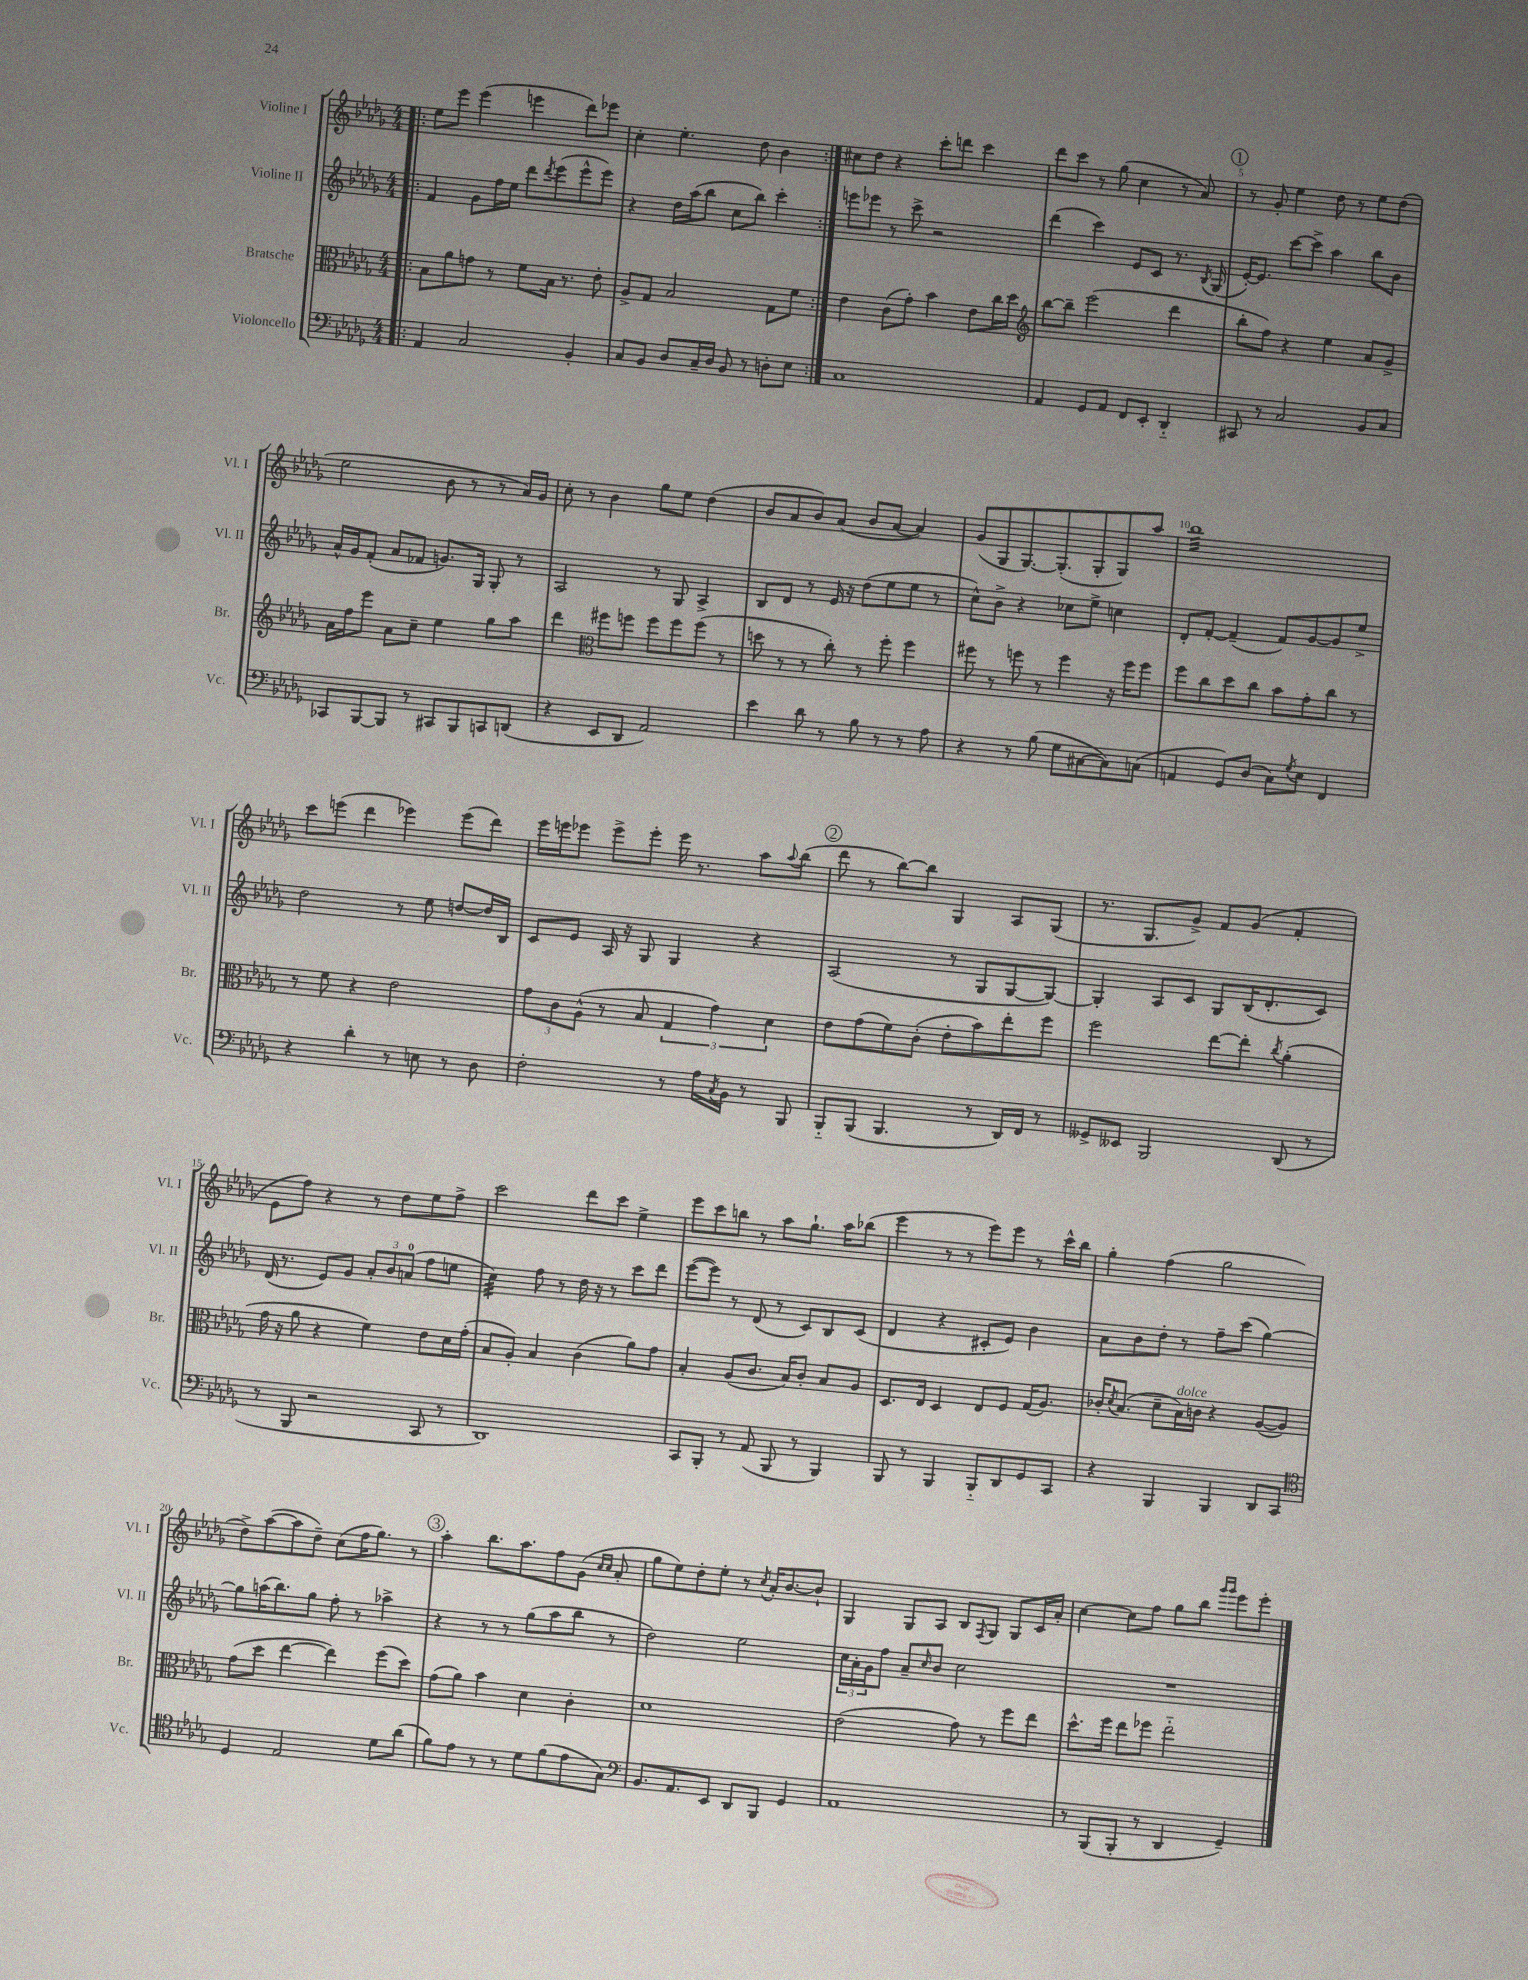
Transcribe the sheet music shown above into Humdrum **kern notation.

**kern	**kern	**kern	**kern
*staff4	*staff3	*staff2	*staff1
*clefF4	*clefC3	*clefG2	*clefG2
*k[b-e-a-d-g-]	*k[b-e-a-d-g-]	*k[b-e-a-d-g-]	*k[b-e-a-d-g-]
*M4/4	*M4/4	*M4/4	*M4/4
=!|:	=!|:	=!|:	=!|:
4AA-/	8B-\L	4f/	8ee-\L
.	8a-\	.	8eee-\J
2C/	8g\J	8g-\L	(4eee-\
.	8r	16ff\L	.
.	.	16ee-\JJ	.
.	8f\L	8ddd-\L	4eee\
.	.	8qddd-/	.
.	16B-\Jk	(8eee-\	.
.	8.r	.	.
4BB-'/	.	8eee-^^\	8ddd-\L)
.	8e-'\	8eee-\J)	8eee-\J
=	=	=	=
8C/L	8A-^/L	4r	4cc'\
8BB-/J	8G-/J	.	.
8D-/L	2B-/	16dd-\LL	4.ee-'\
.	.	(16aa-\J	.
16C~/L	.	8bb-\J	.
16D-/JJ	.	.	.
8BB-/	.	8cc\L	.
8r	.	8bb-\J)	8dd-\
8D'\L	8G-\L	4ccc'\	4b-\
8E-\J	8f\J	.	.
=:|!	=:|!	=:|!	=:|!
1C	4e-\	8eee\L	8cc#\L
.	.	8eee-\J	8dd-\J
.	(8c\L	8r	4r
.	8g-'\J)	8ccc^\	.
.	4b-\	2r	8ccc'\L
.	.	.	8ddd\J
.	8e-\L	.	4ccc\
.	16cc\L	.	.
.	16dd-\JJ	.	.
=	=	=	=
*	*clefG2	*	*
4AA-/	[8bb-\L	(4ddd-\	8ddd-\L
.	8bb-~\]J	.	8ccc\J
8GG-/L	(2eee-\	4ccc\)	8r
8AA-/J	.	.	(8gg-\
8FF/L	.	8e-/L	4cc\
8EE-'/J	.	8c/J	.
4DD-'~/	4ddd-\	8.r	8r
.	.	.	8a-/)
.	.	8qB-/	.
.	.	(16G-/	.
=	=	=	=
8CC#/	8bb-'\L	[16e-'/LK)	8r
.	.	8.e-/]J	.
8r	8ff\J)	.	8g-'/
2C/	4r	[8ccc\L	4ee-\
.	.	8ccc^\]J	.
.	4ee-\	4aa-\	8dd-\
.	.	.	8r
8BB-/L	8a-/L	8bb-\L	8ee-\L
8C/J	8g-^/J	8b-\J	(8dd-\J
=	=	=	=
8CC-/L	16a-\LL	16a-^^/LL	2ee-\
.	16ff\J	16g-/J	.
[8BBB-/	8eee-\J	(8f'/J	.
8BBB-/]J	8a-\L	8a-/L	.
8r	8cc~\J	8f-/J	.
8CC#/L	4ee-\	8.g/L)	8b-\
8BBB-/	.	.	8r
.	.	16G-/Jk	.
8CC/	8gg-\L	8G-'/	8r
(8DD/J	8aa-\J	8r	16a-/LL)
.	.	.	16g-/JJ
=	=	=	=
4r	4ddd-\	2A-/	8cc'\
.	.	.	8r
*	*clefC3	*	*
8EE-/L	8ff#\L	.	4b-\
8DD-/J	8ff\J	.	.
2AA-/)	8ff\L	8r	8gg-\L
.	8ff\	8G-/	8ee-\J
.	(8ff\J	4A-^/	(4dd-\
.	8r	.	.
=	=	=	=
4e-\	8dd\	8B-/L	8b-/L
.	8r	8d-/J	8a-/
8d-\	8r	8r	8b-/)
8r	8cc'\)	16e-/	(8a-/J
.	.	16r	.
8B-\	8r	(8dd-\L	8b-/L
8r	8ff'\	8ee-\	[8a-/J
8r	4ff\	8ee-\J	4a-/])
8A-\	.	8r	.
=	=	=	=
4r	8ff#\	8cc^^\L)	(8g-/L
.	8r	8b-^\J	8G-/
8r	8ff\	4r	[8.G-/)
(8B-\	8r	.	.
.	.	.	(8.G-'/]
8G-\L	4ff\	8cc-\L	.
[8C#\	.	8ee-^\J	8G-'/
8C#\])	16r	4cc\	8G-/)
.	16ff\LK	.	.
(8C\J	8ff\J	.	8aa-/J
=	=	=	=
4AA/	8ff\L	8d-'/L	1bb-
.	8cc\	[8f'/J	.
8GG-/L)	8dd-\	(4f~/]	.
(8D-/J	8cc\J	.	.
8C\L)	8b-\L	8f/L)	.
8qG-/	.	.	.
8E-\J	8g-'\	[8g-/	.
4FF/	8cc\J	8g-/]	.
.	8r	8ee-^/J	.
=	=	=	=
4r	8r	2dd-\	8ccc\L
.	8f\	.	(8eee\J
4d-'\	4r	.	4ddd-\
8r	2e-\	8r	4eee-\)
8E\	.	8ee-\	.
8r	.	[8dd/L	(8eee-\L
8D-\	.	16dd/]L	8ddd-\J)
.	.	16B-/JJ	.
=	=	=	=
2F'\	12g-\L	8c/L	16eee-\LL
.	.	.	16eee\J
.	12c\	.	.
.	.	8e-/J	8eee-\J
.	(12A-^^\J	.	.
.	8r	16A-/	8eee-^\L
.	.	16r	.
.	8B-/	8G-/	8eee-'\J
8r	6G-/	4G-/	16eee-\
.	.	.	8.r
16A-\LL	.	.	.
.	6g-\)	.	.
8qC/	.	.	.
16BB-\JJ	.	.	.
8r	.	4r	8aa-\L
.	6d-\	.	.
.	.	.	8qqaa-/
8BBB-/	.	.	(8bb-\J
=	=	=	=
8BBB-'~/L	8e-\L	(2A-/	8ddd-\
(8BBB-/J	(8g-\	.	8r
4.BBB-/	8f\)	.	[8bb-\L)
.	(8c'\J	.	8bb-\]J
.	8e-'\L	8r	4G-/
8r	8b-\)	8G-/L	.
16DD-/LL)	8ee-'\	[8G-/	8A-/L
16FF/JJ	.	.	.
8r	8ff\J	8G-/_J)	(8G-/J
=	=	=	=
8GG--^/L	2ff\	4G-'/]	8.r
8EE--/J	.	.	.
.	.	.	8.G-/L
2BBB-/	.	8A-/L	.
.	.	8c/J	8g-^/J)
.	[8ee-\L	8G-/L	8f/L
.	8ee-'\]J	(16B-/K	(8g-/J
.	.	8.d-'/	.
.	8qcc/	.	.
(8DD-/	(4a-'\	.	4f'/
8r	.	8c/J)	.
=	=	=	=
8r	16g-\	(16d-/	8e-\L
.	16r	8.r	.
8BBB-/	8a-\	.	8ff\J)
2r	4r	8e-/L)	4r
.	.	8g-/J	.
.	4f\)	12a-'/L	8r
.	.	12b-/	.
.	.	.	8dd-\L
.	.	(12a/J	.
8CC/	8e-\L	8ff\L	8ee-\
8r	16d-\L	8ee\J	8ff^\J
.	(16g-'\JJ	.	.
=	=	=	=
1DD-)	8B-/L	4cc\)	2ccc\
.	8A-'/J)	.	.
.	4B-/	8ff\	.
.	.	8r	.
.	(4c\	16dd-\	8ddd-\L
.	.	16r	.
.	.	8r	8ccc\J
.	8a-\L)	8ccc\L	4ee-^\
.	8g-\J	8ddd-\J	.
=	=	=	=
8CC/L	4B-'/	([8eee-\L	8eee-\L
8BBB-'/J	.	8eee-\]J)	8ccc\
8r	(8A-/L	8r	8bb\J
(8AA-/	8.c/J	(8d-/	8r
8BBB-/	.	8r	8aa-\L
.	16B-/LK)	.	.
8r	8c'/J	8c/L)	8.gg-`\J
4BBB-/)	8B-/L	8B-/	.
.	.	.	16aa-\LK
.	8A-/J	(8c/J	(8bb-\J
=	=	=	=
8BBB-/	8.D-/L	4d-/	4eee-\
8r	.	.	.
.	16E-/Jk	.	.
4BBB-/	4D-/	4r	8r
.	.	.	8r
8BBB-'~/L	8E-/L	8c#'/L	8eee-\L)
8DD-/	8F/J	8e-/J)	8eee-\J
8GG-/	(16G-/LK	4b-\	8r
.	8.A-/J)	.	.
8CC/J	.	.	16ccc^^\LL
.	.	.	16bb-\JJ
=	=	=	=
4r	16c-'/LK	8a-\L	4gg-'\
.	8qd-/	.	.
.	(8.B-/J	.	.
.	.	8b-\	.
4BBB-/	8d-~\L	8dd-'\J	(4ff\
.	16B-\L)	8r	.
.	16c\JJ	.	.
4BBB-/	4r	8ff~\L	2gg-\
.	.	(8ccc\J	.
8DD-/L	([8A-/L	[4gg-\)	.
8CC/J	8A-/]J)	.	.
=	=	=	=
*clefC4	*	*	*
4D-/	(8g-\L	8gg-\]L	8dd-^\L)
.	8dd-\J	(16aa\K	([8aa-\
.	.	8.bb-\)	.
2E-/	[4ee-\	.	8aa-\]
.	.	8gg-\J	8dd-~\J)
.	4ee-\])	8ff'\	(8cc\L
.	.	8r	16ff\K
.	.	.	8.gg-\J)
8d-\L	(8ff\L	4aa-^\	.
(8a-\J	8dd-\J)	.	8r
=	=	=	=
8f\L)	(8g-\L	4r	4aa-'\
8e-\J	8a-\J)	.	.
8r	4b-\	8r	8.bb-\L
8r	.	8r	.
.	.	.	8.aa-\
8d-\L	4d-\	(8gg-\L	.
(8f\	.	8aa-\	8ff\
8e-\	4c'\	8bb-\J	(8g-\J
.	.	.	16qqcc/LL
.	.	.	16qqcc/JJ
8G-\J)	.	8r	8a-'/
=	=	=	=
*clefF4	*	*	*
8.BB-/L	1d-	2dd-\)	8gg-\L
.	.	.	8ee-\)
8.AA-/	.	.	.
.	.	.	8dd-'\
8EE-/J	.	.	8ee-'\J
8DD-/L	.	2ee-\	8r
.	.	.	8qcc/
8BBB-/J	.	.	16a-'/LK
.	.	.	[8.b-/
4GG-/	.	.	.
.	.	.	8b-`/]J
=	=	=	=
1AA-	(2e-\	24cc\LL	4G-/
.	.	24a-'\	.
.	.	24g-\J	.
.	.	8ff\J	.
.	.	8a-~/L	8G-/L
.	.	16qqcc/	.
.	.	8b-/J	8A-/J
.	8g-\)	2cc\	8B-/L
.	.	.	8qF/
.	8r	.	8G-/J
.	8ff\L	.	8G-/L
.	8ee-\J	.	16c/L
.	.	.	16a-'/JJ
=	=	=	=
8r	8.dd-^^\L	1r	[4cc\
(8BBB-/L	.	.	.
.	16ff\Jk	.	.
8BBB-'/J	8ee-\L	.	8cc\]L
8r	8ff-\J	.	8ff\J
4DD-/	2ee-'~\	.	8gg-\L
.	.	.	8bb-\J
.	.	.	16qqggg-/LL
.	.	.	16qqggg-/JJ
4GG-~/)	.	.	8eee-\L
.	.	.	8eee-'\J
==	==	==	==
*-	*-	*-	*-
